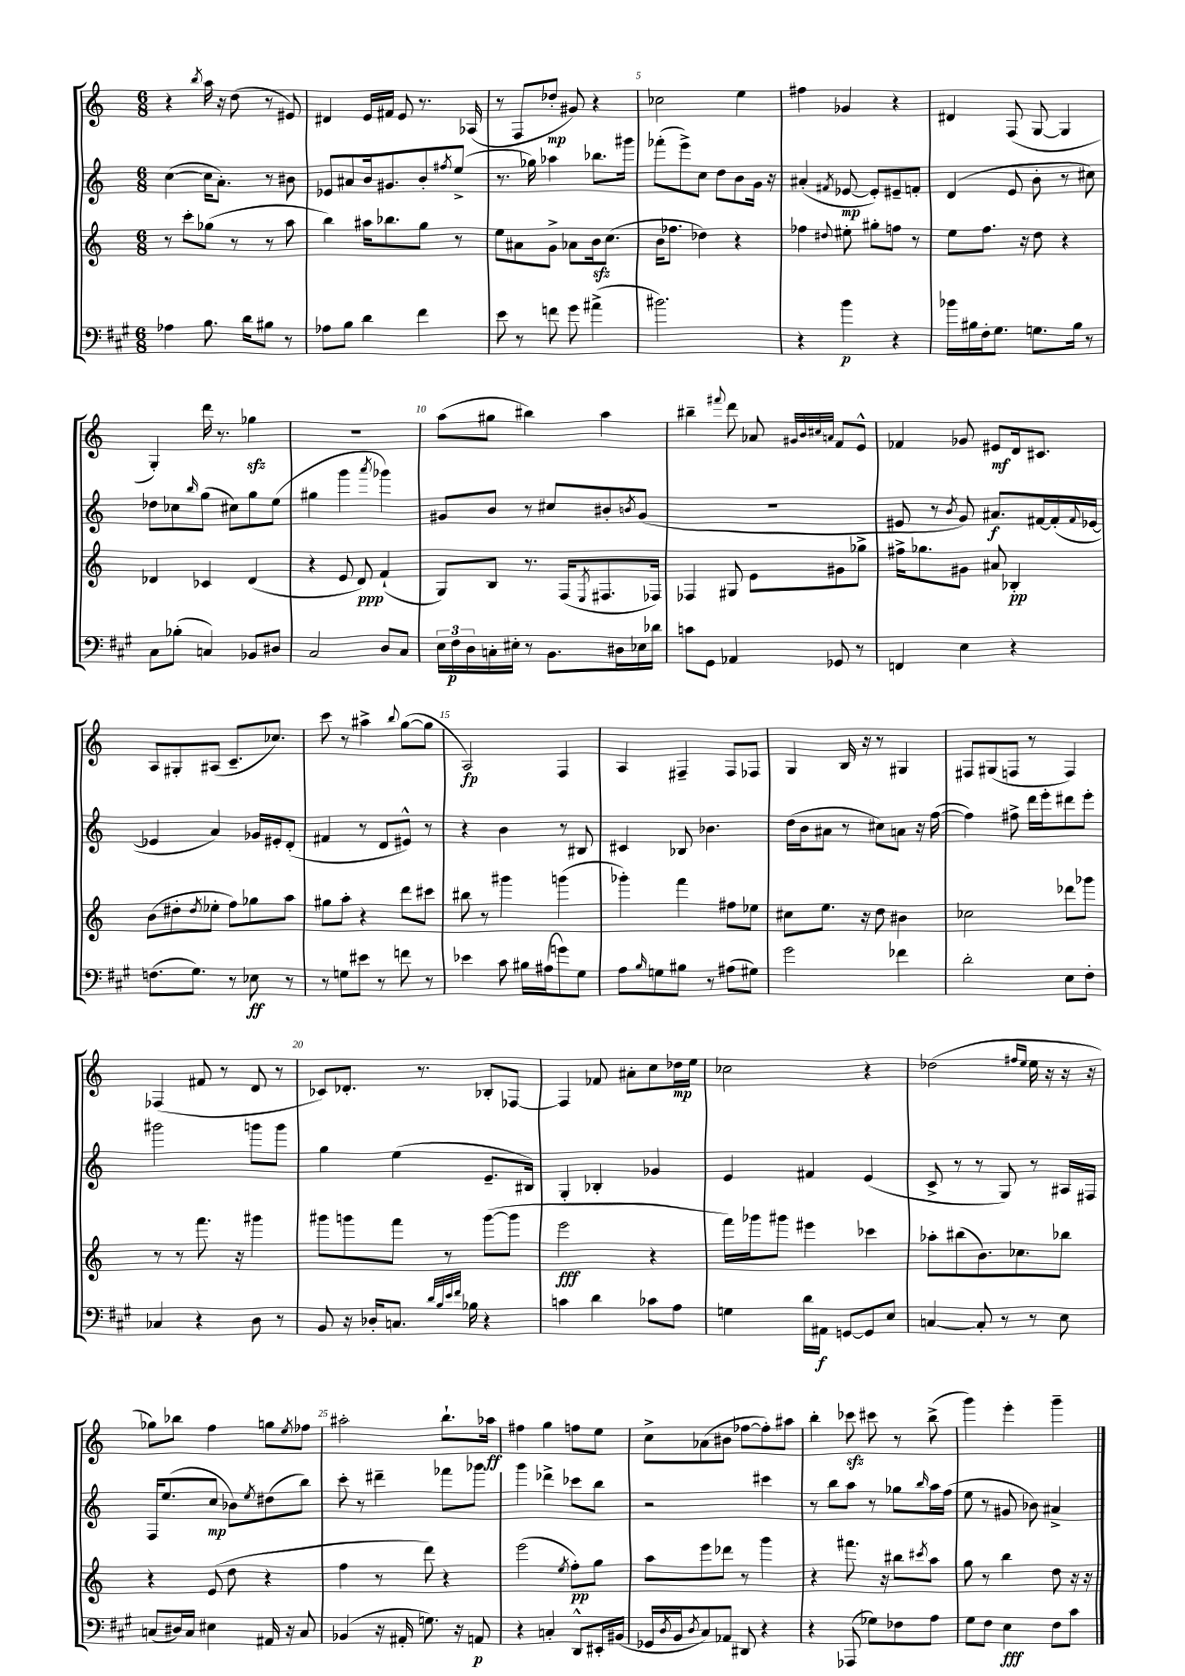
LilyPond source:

<<
\new StaffGroup <<
\new Staff = "s0" {
    \clef treble \key c \major \numericTimeSignature \time 6/8
    r4 \acciaccatura { b''8 } a''16 r16 d''8( r8 eis'8) |
    dis'4 e'16 fis'16 e'8 r8. aes16( |
    r8 f8 des''8-.\mp gis'8) r4 |
    ces''2 e''4 |
    fis''4 ges'4 r4 |
    dis'4 f8( g8~ g4 |
    g4-.) d'''16 r8. ges''4\sfz |
    R2. |
    a''8( gis''8 bis''4) a''4 |
    bis''4-- \appoggiatura { fis'''8 } d'''8 aes'8 \grace { gis'32 b'32 cis''32 a'32 } f'8 e'8-^ |
    fes'4 ges'8 eis'8\mf d'16 cis'8. |
    a8 gis8-. ais8( c'8.-- ces''8.) |
    c'''8 r8 ais''4-> \appoggiatura { b''8 } g''8~( g''8 |
    a2\fp) f4 |
    a4 fis4-- fis8 fes8 |
    g4 b16 r16 r8 gis4 |
    fis8 gis8( f8 r8 f4) |
    fes4( fis'8 r8 d'8 r8 |
    ces'8) des'8.-. r8. bes8-. fes8~ |
    fes4 fes'8 ais'8-. c''8 des''16\mp e''16 |
    ces''2 r4 |
    des''2( \grace { fis''16 e''16 } e''16 r16 r16 r16 |
    ges''8) bes''8 f''4 g''8 \acciaccatura { e''8 } fes''8 |
    ais''2-. b''8.-! aes''16\ff |
    fis''4 g''4 f''8 e''8 |
    c''8-> aes'8( bis'8 fes''8~ fes''8-.) ais''8 |
    b''4-. ces'''8\sfz cis'''8 r8 b''8->( |
    g'''4) e'''4-. g'''4-- \bar "|." |
}
\new Staff = "s1" {
    \clef treble \key c \major \numericTimeSignature \time 6/8
    c''4~( c''16 a'8.-.) r8 bis'8 |
    ees'8 ais'8 b'16 gis'8. b'8-. \acciaccatura { fis''8 } e''8->( |
    r8. ges''16) aes''4 bes''8. gis'''16 |
    fes'''8-.( e'''8->) c''8 d''8 b'8 g'16 r16 |
    ais'4-.( \acciaccatura { fis'8 } ees'8~\mp ees'8-.) eis'8-- f'8-. |
    d'4( e'8 b'8-. r8 cis''8) |
    des''8 ces''8 \grace { b''16 } g''8( cis''8) g''8 e''8( |
    gis''4 g'''4 \acciaccatura { a'''8 } ges'''4) |
    gis'8 b'8 r8 cis''8 bis'8-. \acciaccatura { b'8 } gis'8( |
    R2. |
    eis'8 r8 \acciaccatura { b'8 } g'8) ais'8.\f fis'16~ fis'16-.( \appoggiatura { fis'8 } ees'16~ |
    ees'4 a'4) ges'16 eis'16-. d'8-.( |
    fis'4 r8 d'8 eis'8-^) r8 |
    r4 b'4 r8 bis8 |
    cis'4 bes8 bes'4. |
    d''16( b'16 ais'8 r8 cis''8) a'8 r16 f''16~( |
    f''4) fis''8-> d'''16 e'''16-. dis'''8 e'''8-. |
    gis'''2 g'''8 g'''8 |
    g''4 e''4( e'8.-- bis16) |
    g4-. bes4-. ges'4 |
    e'4 fis'4 e'4( |
    c'8-> r8 r8 g8) r8 ais16 fis16 |
    f16 e''8.( c''8\mp bes'8) \acciaccatura { e''8 } dis''8( b''8) |
    c'''8-. r8 dis'''4-- fes'''8 ges'''8 |
    g'''4 des'''4-> ces'''8 b''8 |
    r2 cis'''4 |
    r8 b''8 a''8 r8 ges''8 \grace { b''16 } a''16 f''16( |
    e''8 r8 gis'8 bes'8) ais'4-> \bar "|." |
}
\new Staff = "s2" {
    \clef treble \key c \major \numericTimeSignature \time 6/8
    r8 c'''8-. ges''8( r8 r8 a''8 |
    b''4) ais''16 bes''8. g''8 r8 |
    e''8 ais'8 g'8-> aes'8 b'16\sfz c''8.( |
    b'16 fes''8. des''4) r4 |
    fes''4 \appoggiatura { dis''8 } eis''8-. gis''8-. f''8 r8 |
    e''8 f''8. r16 d''8 r4 |
    des'4 ces'4 des'4( |
    r4 e'8 d'8\ppp) f'4-!( |
    g8) b8 r8. f16( \acciaccatura { e8 } fis8. fes16) |
    fes4 gis8 e'8 gis'8 ges''8-> |
    fis''16-> ges''8. gis'8 ais'8 bes4-.\pp |
    b'8( dis''8-. \acciaccatura { dis''8 } ees''8-. f''8) ges''8 a''8 |
    gis''8 a''8-. r4 d'''8 cis'''8 |
    bis''8 r8 gis'''4 g'''4( |
    ges'''4-.) f'''4 fis''8 ees''8 |
    cis''8 e''8. r16 d''8 bis'4 |
    ces''2 des'''8 ges'''8 |
    r8 r8 f'''8. r16 gis'''4 |
    gis'''8 g'''8 f'''8 r8 g'''8~( g'''8 |
    e'''2\fff r4 |
    f'''16) ges'''16 gis'''8 eis'''4 ces'''4 |
    aes''8-. bis''8( b'8.) ces''8. bes''8 |
    r4 e'8( d''8 r4 |
    f''4 r8 d'''8) r4 |
    e'''2( \acciaccatura { e''8 } f''8-.\pp) g''8 |
    a''8 e'''8 des'''8 r8 g'''4 |
    r4 fis'''8. r16 bis''8 \acciaccatura { cis'''8 } a''8 |
    g''8 r8 b''4 d''8 r16 r16 \bar "|." |
}
\new Staff = "s3" {
    \clef bass \key a \major \numericTimeSignature \time 6/8
    aes4 b8. d'16 bis8 r8 |
    aes8 b8 d'4 fis'4 |
    e'8 r8 f'8 gis'8 ais'4->( |
    bis'2.) |
    r4 b'4\p r4 |
    bes'16 bis16 fis16-. gis8. g8. bis16 r8 |
    cis8 bes8-.( c4) bes,8 dis8 |
    cis2 d8 cis8 |
    \tuplet 3/2 { e16 fis16\p d16 } c16-. eis16-. r8 b,8. dis16 ees16 des'16 |
    c'8 gis,8 aes,4 ges,8 r8 |
    f,4 e4 r4 |
    f8.( gis8.) r8 ees8\ff r8 |
    r8 g8 eis'8 r8 f'8 r8 |
    ees'4 cis'8 bis16 ais16( g'8) gis8 |
    a8 \grace { b16 } g8 bis8 r8 ais8( gis8) |
    gis'2 fes'4 |
    d'2-. e8 fis8-. |
    ces4 r4 d8 r8 |
    b,8 r16 des16-. c8. \grace { d'32 b32 e'32 fis'32 } bes16 r4 |
    c'4 d'4 ces'8 a8 |
    g4 d'16 ais,16\f g,8~ g,8 e8 |
    c4~ c8-. r8 r8 e8 |
    c8( dis16) c16 eis4 ais,16 r16 c8 |
    bes,4( r16 ais,16-. g8.) r16 a,8\p |
    r4 c4-. d,8-^ eis,16-. bis,16( |
    ges,16 \acciaccatura { d8 } b,16 \acciaccatura { d8 } cis8) aes,8 dis,8 r4 |
    r4 aes,,8( ges8) fes8 a8 |
    gis8 fis8 e4\fff fis8 cis'8 \bar "|." |
}
>>
>>
\layout { \context { \Score currentBarNumber = #2 \override BarNumber.break-visibility = ##(#f #t #t) barNumberVisibility = #(every-nth-bar-number-visible 5) } }
